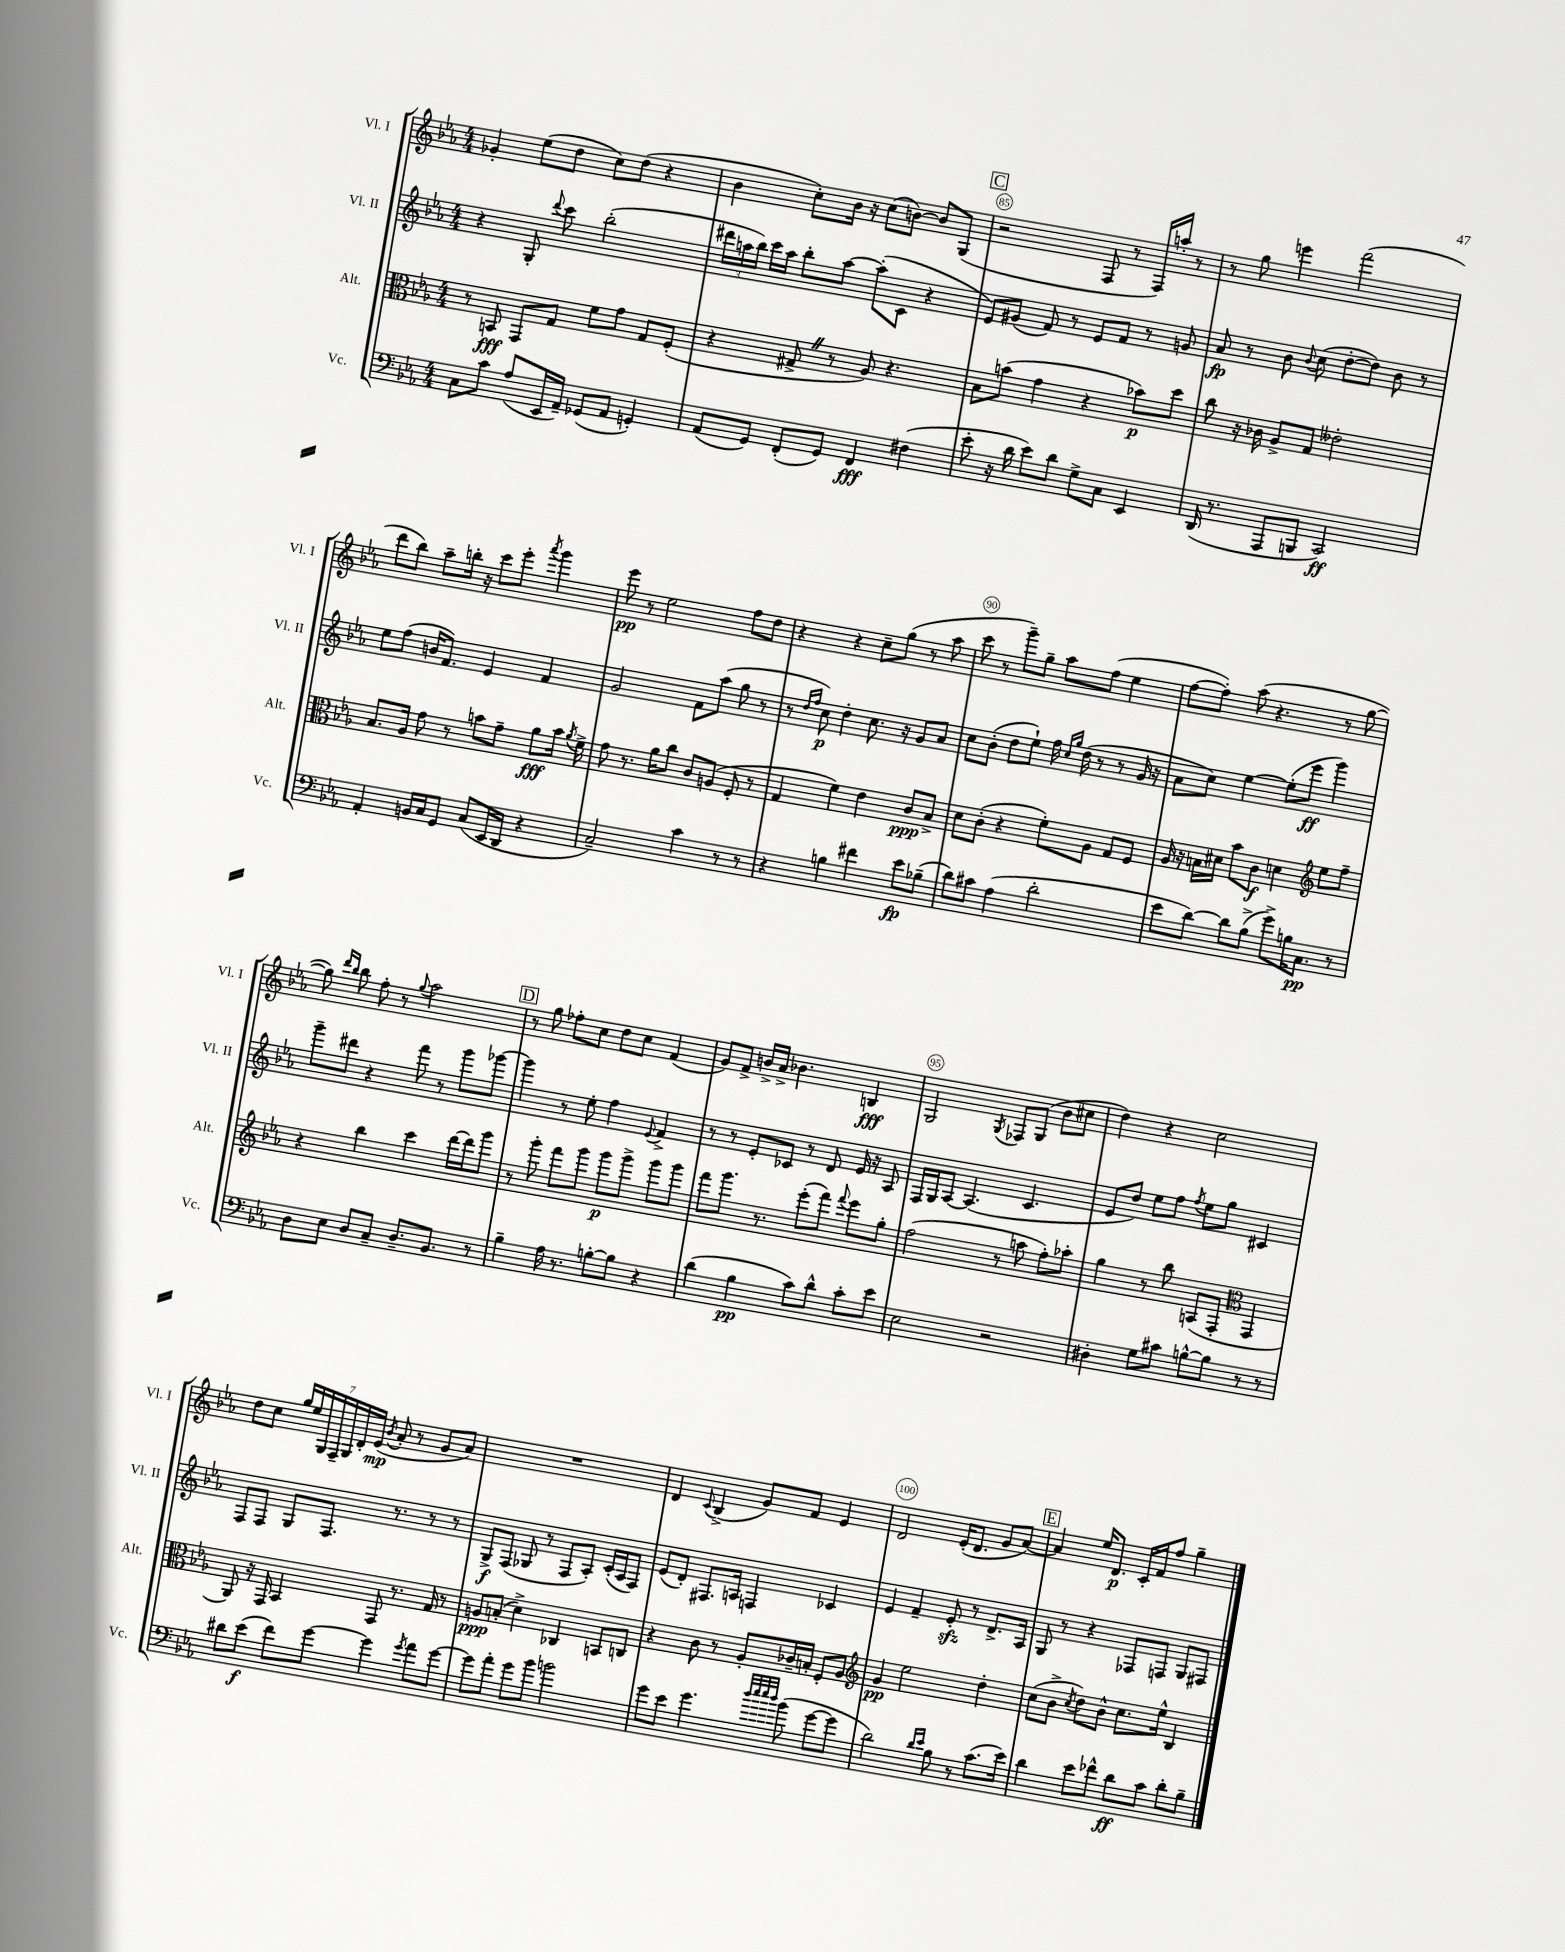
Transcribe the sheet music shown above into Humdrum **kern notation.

**kern	**kern	**kern	**kern
*staff4	*staff3	*staff2	*staff1
*clefF4	*clefC3	*clefG2	*clefG2
*k[b-e-a-]	*k[b-e-a-]	*k[b-e-a-]	*k[b-e-a-]
*M4/4	*M4/4	*M4/4	*M4/4
8C	8r	4r	4g-'
8c	8BB	.	.
(8A-	8GG	8G'	(8ee-
.	.	8qqddd	.
16EE-	8G	8ccc	8dd
16AA-~)	.	.	.
(8GG-	8f	(2bb-'	8cc)
8AA-	8g	.	(8dd
4GG')	8G	.	4r
.	(8F'	.	.
=	=	=	=
(8AA-	4r	24ddd#	4b-
.	.	24aa	.
.	.	24bb-)	.
8GG)	.	16ccc	.
.	.	16aa	.
(8FF'	8G#^	8bb-'	8cc')
8GG)	8r	[8aa	16b-
.	.	.	16r
4FF	8A-)	(8aa']	(8cc
.	4.r	8c	[8b)
(4F#	.	4r	8b]
.	.	.	(8G
=	=	=	=
8e-'	8B-	8e-)	2r
16r	(8b	(8g#	.
16d	.	.	.
8e-)	4g	8f)	.
8d	.	8r	.
8G^	4r	8e-	8F
8C	.	8f	8r
4EE-	8b-)	8r	16F)
.	.	.	16aa'
.	8dd	8g	8r
=	=	=	=
(16DD	8cc	8a-	8r
8.r	.	.	.
.	16r	8r	8gg
.	16c-	.	.
8AAA-	8A-^	8b-	4eee
.	.	8qqb-	.
8BBB	8G	(8cc	.
2CC)	2e--'	[8dd'	(2fff
.	.	8dd])	.
.	.	8b-	.
.	.	8r	.
=	=	=	=
4AA-'	8.B-	8ee-	8ddd
.	.	(8ff	8bb-)
.	16A-	.	.
16BB	8g	16b	8aa-~
16C	.	8.f)	.
8GG	8r	.	16bb'
.	.	.	16r
(8C	8b	4e-	8ccc
16EE-	8g~	.	8eee-'
16DD	.	.	.
.	.	.	8qaaa-
4r	8a-	4f	4ggg
.	16b	.	.
.	8qa-	.	.
.	16f^	.	.
=	=	=	=
2C~)	8g	2g	8eee-
.	8.r	.	8r
.	.	.	2ee-
.	16a-	.	.
.	8cc	.	.
4c	8c	8f	.
.	(8A	(8aa-	.
8r	8F'	8gg	8ff
8r	8r	8r	8dd
=	=	=	=
4r	4G	8r	4r
.	.	16qqdd	.
.	.	16qqff	.
.	.	8cc)	.
4B	4f)	4dd'	4r
4f#	4e-	8.cc	8cc~
.	.	.	(8gg
.	.	16r	.
8e-	8c	8g	8r
(8B-~	8B-^	8a-	8aa-
=	=	=	=
8d)	8d	8cc	8ccc
8c#	(8c'	(8b-'	8r
(4A-	4r	8dd	8ggg~)
.	.	8ee-`)	8gg~
2d'	8f')	16ff	8aa-
.	.	16qqcc	.
.	.	16qqgg	.
.	.	(16dd	.
.	8A-	8r	(8ff
.	8G	8r	4ee-
.	8F	16g	.
.	.	16r	.
=	=	=	=
8e-	16A-	8a-	[8ff
.	16r	.	.
[8d)	16B	8cc)	8ff'])
.	16d#	.	.
8d]	8b-	[4ee-	(8aa-
(8B-^	8c	.	4.r
8g^)	4d	(8ee-']	.
16B	.	8eee-	.
8.C	.	.	.
*	*clefG2	*	*
.	8ee-	4ggg)	8r
8r	8ff~	.	[8gg
=	=	=	=
8D	4r	8ggg~	8gg])
.	.	.	16qqddd
.	.	.	16qqbb-
8E-	.	8ddd#	8bb-
8D	4bb-	4r	8ff'
8C~	.	.	8r
.	.	.	8qqgg
8.D~	4ccc	8fff	2aa-
.	.	8r	.
8.BB-	.	.	.
.	[16ddd	8ggg	.
.	16ddd]	.	.
8r	8ggg	[8ggg-	.
=	=	=	=
4B-~	8r	4ggg-]	8r
.	8ggg'	.	8gg
16A-	8fff	8r	8ff-'
8.r	.	.	.
.	8ggg	8ee-'	8cc
[8B'	8ggg	4ff	8dd
8B]	8ggg^	.	8cc
.	.	8qqe-	.
4r	8ggg	4f^	(4f
.	8ggg	.	.
=	=	=	=
(4d	8fff	8r	8g)
.	8.ggg	8r	8f^
4B-	.	8e-'	16b^
.	8.r	.	16a-^
.	.	8c-	4.b-
8c)	(8eee-'	8r	.
8d^^	8fff)	8d	.
.	8qqfff	.	.
8c'	8eee-	16e-	4B
.	.	16r	.
8e-	8gg'	8A-	.
=	=	=	=
2E-	(2ff	16F	2G
.	.	16G	.
.	.	[8A-	.
.	.	(4.A-]	.
.	.	.	8qG
2r	8r	.	8F-
.	8aa	4.c	(8G
.	8ff')	.	8b-
.	8aa-'	.	8cc#
=	=	=	=
4D#'	4gg	8e-	4dd)
.	.	8dd)	.
8G	8r	8ee-	4r
8c#	8bb-	8ff	.
.	.	8qff	.
[8B^^	(8A	8ee-	2cc
8B]	8F'	8gg	.
*	*clefC3	*	*
8r	4GG	4c#	.
8r	.	.	.
=	=	=	=
8d#	8AA-)	8F	8dd
(8e-	16r	8F	8cc
.	16GG	.	.
8f)	4BB-	8G	28gg
.	.	.	28ee-
.	.	.	28G
.	.	.	28F~
[8g	.	8.F	.
.	.	.	28G
.	.	.	28d'
.	.	.	(28e-
.	.	.	8qb-
4g]	8GG	.	8a-'
.	.	8.r	.
.	8.r	.	8r
8qg	.	.	.
8a-	.	8r	8g
.	16G	.	.
[8g	8r	8r	8a-)
=	=	=	=
8g]	8A	8G^	1r
8a-'	(8B'	(8F	.
8g	4d^)	8G-	.
8b-	.	8r	.
2b	4C-	8F	.
.	.	8A-')	.
.	8BB	(16c'	.
.	.	16A-	.
.	8C	8F)	.
=	=	=	=
8g	4r	(8e-	4d
8e-	.	8d')	.
.	.	.	8qqc
4.g	8c	8.F#	(4B-^
.	8r	.	.
.	.	16A	.
.	8A-'	4F	8g)
32qqdd	.	.	.
32qqee-	.	.	.
32qqee-	.	.	.
32qqdd	.	.	.
(8b-	16c-~	.	8f
.	16B'	.	.
[8g	8F'	4c-	4e-
8g]	8A-	.	.
=	=	=	=
*	*clefG2	*	*
2d)	4g	4e-	2d
.	2ee-	4f~	.
16qqd	.	.	.
16qqe-	.	.	.
8B-	.	8e-'	(16e-'
.	.	.	8.d
8r	.	8r	.
(8.c	4dd'	8.d^	8g
.	.	.	[8a-)
16e-)	.	16A-	.
=	=	=	=
4d	(8cc	8G	4a-]
.	8b-^	8r	.
.	8qcc	.	.
8e-	8dd)	4r	16ee-
.	.	.	8.d
8f-^^	8b-^^	.	.
8d	8.cc	8F-	16c'
.	.	.	16f
8c	.	8F	8ff
.	16ee-^^	.	.
8d'	4B-	8G	4gg~
8B-~	.	8F#	.
==	==	==	==
*-	*-	*-	*-
